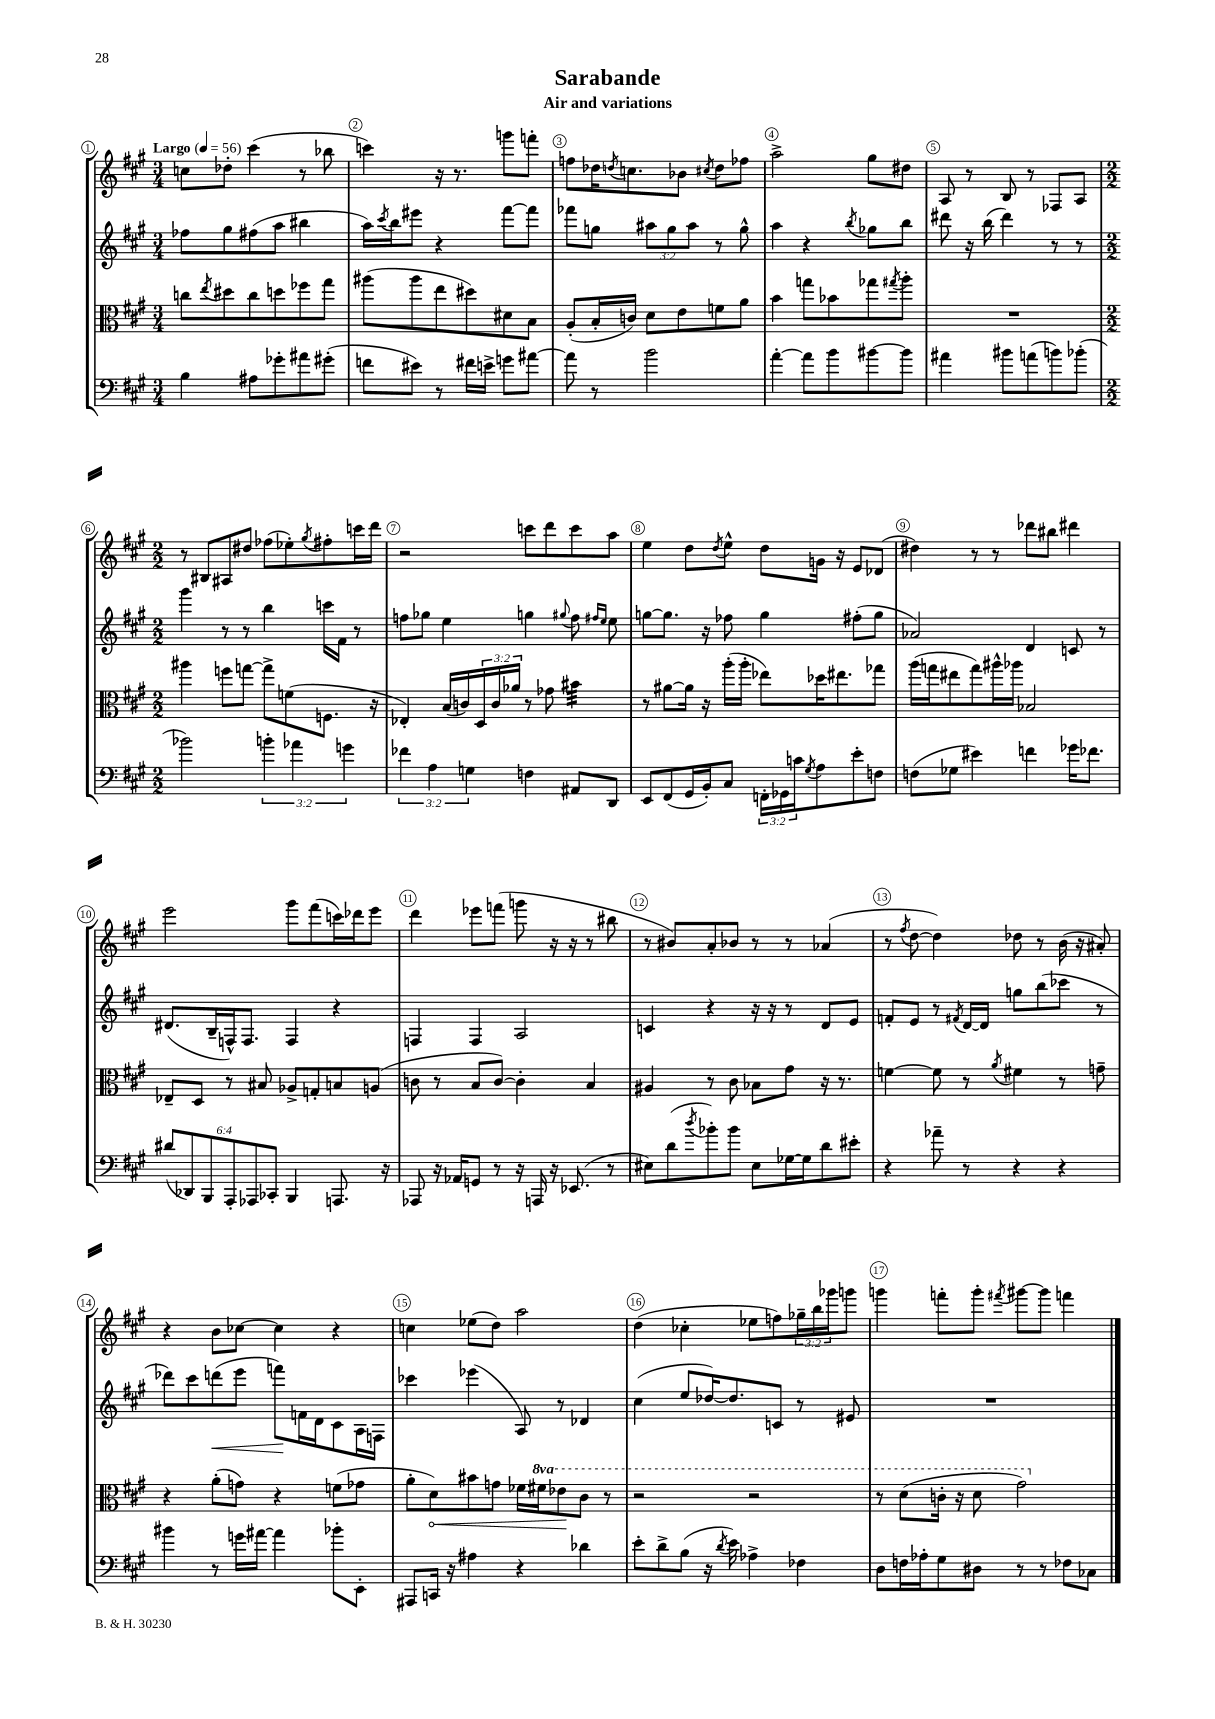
\header { title = "Sarabande" subtitle = "Air and variations" }
<<
\new StaffGroup <<
\new Staff = "s0" {
    \clef treble \key a \major \numericTimeSignature \time 3/4 \override Staff.TupletNumber.text = #tuplet-number::calc-fraction-text \tempo "Largo" 4 = 56
    c''8 des''8-. cis'''4( r8 bes''8 |
    c'''4) r16 r8. g'''8 f'''8-. |
    f''8 des''16 \acciaccatura { d''8 } c''8. bes'8 \acciaccatura { cis''8 } d''8 fes''8 |
    a''2-> gis''8 dis''8 |
    a8 r8 b8 r8 fes8 a8 |
    \numericTimeSignature \time 2/2 r8 bis8 ais8 dis''8 fes''8( ees''8-.) \acciaccatura { gis''8 } fis''8-. c'''16 d'''16 |
    r2 c'''8 d'''8 c'''8 a''8 |
    e''4 d''8 \acciaccatura { d''8 } e''8-^ d''8 g'16 r16 e'8 des'8( |
    dis''4) r8 r8 des'''8 bis''8 dis'''4 |
    e'''2 gis'''8 fis'''8( c'''16) des'''16 e'''8 |
    d'''4 ees'''8 f'''8( g'''8 r16 r16 r8 bis''8 |
    r8 bis'8) a'8-. bes'8 r8 r8 aes'4( |
    r8 \acciaccatura { fis''8 } d''8~ d''4) des''8 r8 b'16( r16 ais'8-.) |
    r4 b'8 ces''8~ ces''4 r4 |
    c''4 ees''8( d''8) a''2 |
    d''4( ces''4-. ees''8 f''8) \tuplet 3/2 { ges''16-- b''16 ges'''16 } g'''8 |
    g'''4 f'''8-. g'''8-. \acciaccatura { fis'''8 } gis'''8~ gis'''8 f'''4 \bar "|." |
}
\new Staff = "s1" {
    \clef treble \key a \major \numericTimeSignature \time 3/4 \override Staff.TupletNumber.text = #tuplet-number::calc-fraction-text
    fes''8 gis''8 fis''8( a''8 bis''4 |
    a''16) \acciaccatura { cis'''8 } b''16 eis'''8 r4 fis'''8~ fis'''8 |
    fes'''8 g''8 \tuplet 3/2 { ais''8 g''8 ais''8 } r8 g''8-^ |
    a''4 r4 \acciaccatura { b''8 } ges''8 b''8 |
    dis'''8 r16 b''16( dis'''4) r8 r8 |
    \numericTimeSignature \time 2/2 gis'''4 r8 r8 b''4 c'''16 fis'16 r8 |
    f''8 ges''8 e''4 g''4 \appoggiatura { gis''8 } f''8 \grace { fis''16 e''16 } e''8 |
    g''8~ g''8. r16 fes''8 g''4 fis''8-.( g''8 |
    aes'2) d'4 c'8 r8 |
    dis'8.( b16-- f16-^) f8. f4 r4 |
    f4 f4 a2 |
    c'4 r4 r16 r16 r8 d'8 e'8 |
    f'8-. e'8 r8 \acciaccatura { fis'8 } d'16~ d'16 g''8 b''8( ces'''8 r8 |
    des'''8) cis'''8 d'''8\<( e'''8 f'''8\!) f'16 d'16 cis'8 a16 f16 |
    ces'''4 ees'''4( a8) r8 des'4 |
    cis''4( e''8 des''16~) des''8. c'8 r8 eis'8 |
    R1 \bar "|." |
}
\new Staff = "s2" {
    \clef alto \key a \major \numericTimeSignature \time 3/4 \override Staff.TupletNumber.text = #tuplet-number::calc-fraction-text \set Staff.ottavationMarkups = #ottavation-simple-ordinals
    c''8 \acciaccatura { e''8 } dis''8 c''8 d''8 fes''8 gis''8 |
    ais''8( ais''8 e''8 dis''8) dis'8 b8 |
    a8-.( b16-. c'16) d'8 e'8 f'8 a'8 |
    b'4 g''8 bes'8 ges''8 \acciaccatura { gis''8 } a''8-. |
    R2. |
    \numericTimeSignature \time 2/2 ais''4 f''8 g''8~ g''8-> f'8( f8. r16 |
    ees4-.) b16( c'16) \tuplet 3/2 { d16 c'16 aes'16 } r8 ges'8 bis'4:32 |
    r8 ais'8~ ais'16 r16 a''16-.( a''16-. ees''8) des''16 eis''8. ges''8 |
    a''16( g''16 eis''8 g''8) ais''16-^ aes''16 bes2 |
    ees8-- d8 r8 bis8 aes8-> g8-. b8 a8( |
    c'8 r8 b8 c'8~) c'4-. b4 |
    ais4 r8 cis'8 bes8 gis'8 r16 r8. |
    f'4~ f'8 r8 \acciaccatura { a'8 } fis'4 r8 g'8-- |
    r4 a'8-.( g'8) r4 f'8( ges'8 |
    a'8-. \once \override Hairpin.circled-tip = ##t d'8\<) bis'8 g'8 fes'16 \ottava #1 fis''!16 ees''8\! cis''8 r8 |
    r2 r2 |
    r8 d''8( c''16-. r16 d''8 gis''2) \ottava #0 \bar "|." |
}
\new Staff = "s3" {
    \clef bass \key a \major \numericTimeSignature \time 3/4 \override Staff.TupletNumber.text = #tuplet-number::calc-fraction-text
    b4 ais8 ges'8-. ais'8 gis'8-.( |
    f'8 eis'8) r8 fis'16 e'16-> g'8 ais'8~ |
    ais'8 r8 b'2 |
    a'4~-. a'8 b'8 bis'8~ bis'8 |
    ais'4 bis'8 a'8( b'8) bes'8-.( |
    \numericTimeSignature \time 2/2 bes'2) \tuplet 3/2 { b'4-. aes'4 g'4 } |
    \tuplet 3/2 { fes'4 a4 g4 } f4 ais,8 d,8 |
    e,8 fis,8( gis,16 b,16-.) cis8 \tuplet 3/2 { f,16-. ges,16 c'16 } \acciaccatura { gis8 } a8 e'8-. f8 |
    f8( ges8 eis'4) f'4 ges'16 fes'8. |
    \tuplet 6/4 { dis'8( des,8) b,,8 a,,8-. aes,,8 ces,8-. } b,,4 a,,8. r16 |
    aes,,8 r16 aes,16 g,8 r8 r16 a,,16 r16 ees,8.( r8 |
    eis8) d'8( \acciaccatura { d''8 } bes'8-.) bes'8 eis8 ges16~ ges16 d'8 eis'8-. |
    r4 aes'8-- r8 r4 r4 |
    bis'4 r8 g'16 ais'16~ ais'4 bes'8-. e,8-. |
    ais,,8 c,16 r16 ais4 r4 des'4 |
    e'8-. d'8-> b8( r16 \acciaccatura { d'8 } e'16) aes4-> fes4 |
    d8 f16 aes16-. gis8 dis8 r8 r8 fes8 ces8 \bar "|." |
}
>>
>>
\layout { \context { \Score \override BarNumber.break-visibility = ##(#f #t #t) barNumberVisibility = #all-bar-numbers-visible \override BarNumber.stencil = #(make-stencil-circler 0.1 0.3 ly:text-interface::print) } }
